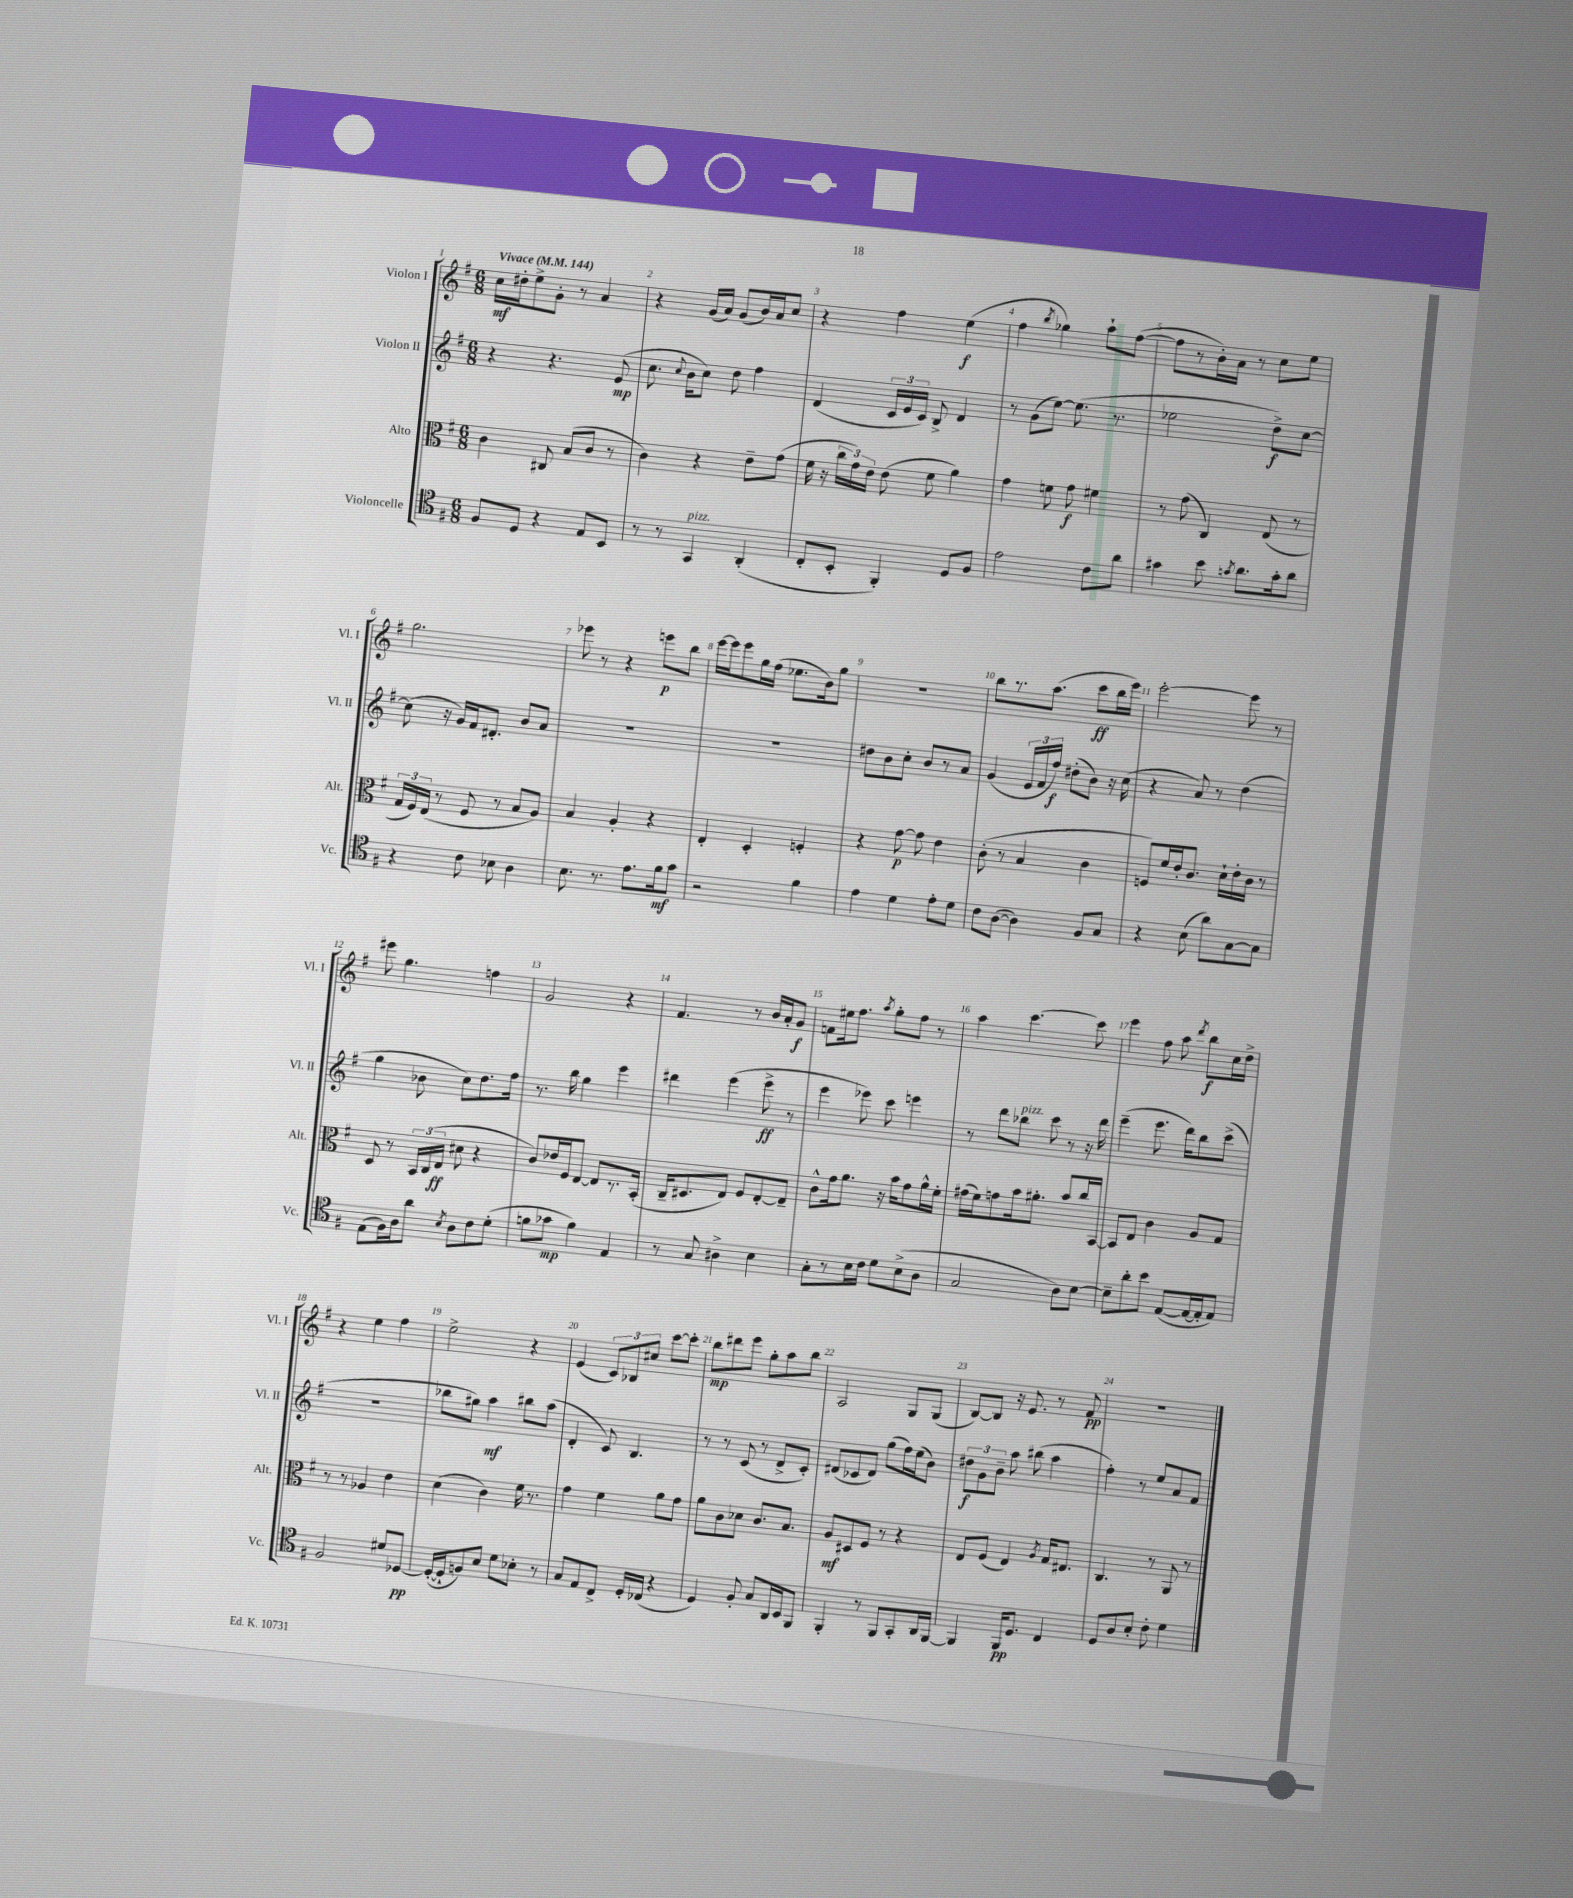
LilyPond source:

<<
\new StaffGroup <<
\new Staff = "s0" \with { instrumentName = "Violon I" shortInstrumentName = "Vl. I" } {
    \clef treble \key g \major \numericTimeSignature \time 6/8 \tempo "Vivace" 4 = 144
    \autoBeamOff c''16[\mf dis''16-. e''8-> g'8]-. r8 a'4 |
    r4 g'16[( a'16]) g'8[( b'16) a'16 c''8] |
    r4 fis''4 e''4\f( |
    fis''4 \acciaccatura { b''8 } ges''4) a''8[-! fis''8]~( |
    fis''8[ r8 b'16-.) a'16] r8 c''8[ e''8] |
    g''2. |
    ees'''8 r8 r4 e'''8[\p b''8] |
    e'''16[~ e'''16 e'''8 g''16 fis''16]( ees''8.[ b'16) g''8] |
    R2. |
    b''8[ r8. a''8.]( c'''8[\ff b''16 e'''16]) |
    e'''2~-. e'''8 r8 |
    eis'''8 g''4. f''4 |
    g'2 r4 |
    fis'4. r8 b'16[ a'16-. g'8]\f |
    f'8[ eis''16 fis''8.] \acciaccatura { a''8 } g''8[-. fis''8] r8 |
    a''4 c'''4.~ c'''8 |
    e'''4 fis''8 a''8 \acciaccatura { d'''8 } b''8[\f c''16 d''16]-> |
    r4 e''4 fis''4 |
    e''2-> r4 |
    e'4( \tuplet 3/2 { c'8[) bes8 cis''8] } c'''8[~ c'''8]-. |
    b''8[\mp dis'''8 e'''8] g''8[-. a''8 b''8] |
    a2 g8[ g8]( |
    b8[~) b8] r16 e'8. r8 fis'8\pp |
    R2. \bar "|." |
}
\new Staff = "s1" \with { instrumentName = "Violon II" shortInstrumentName = "Vl. II" } {
    \clef treble \key g \major \numericTimeSignature \time 6/8
    \autoBeamOff r4 r4. e'8\mp( |
    c''8. \appoggiatura { c''8 } b'16[ c''8]) d''8 fis''4 |
    d'4( \tuplet 3/2 { c'16[ e'16 c'16]) } b8-> d'4 |
    r8 g'8[( e''8]~) e''8.( r8. |
    ees''2 d''8[->\f) c''8]~ |
    c''8( r16 g'16[) fis'16 dis'8.]-. b'8[ a'8] |
    R2. |
    R2. |
    dis''8[ b'8 c''8]-. b'8[ r8 a'8] |
    g'4( \tuplet 3/2 { e'16[ fis'16 fis''16]\f) } dis''8[-.( b'8]) r16 c''16( |
    r4 a'8) r8 d''4( |
    g''4 bes'8 c''8[) d''8. fis''16] |
    r8. b''16 g''4 e'''4 |
    dis'''4 e'''4( e'''8->\ff r8 |
    e'''4 ees'''8) c'''8 e'''4 |
    r8 d'''8[ bes''8]^\markup { \italic "pizz." } c'''8 r8 r16 d'''16 |
    e'''4--( e'''8. d'''16[) b''8 c'''8]->( |
    R2. |
    bes''8[ gis''8]) a''4\mf bis''8[ a''8]( |
    d'4-. c'8) b4. |
    r8 r8 c'8( r8 d'8[-> c'8]-.) |
    dis'8[( ces'8 dis'8]) g''8[( fis''16) e''16( b'8]) |
    \tuplet 3/2 { dis''8[\f g'8 b'8]-- } a''8 bis''8( a''4 |
    fis''4-.) r8 e''8[ a'8 fis'8] \bar "|." |
}
\new Staff = "s2" \with { instrumentName = "Alto" shortInstrumentName = "Alt." } {
    \clef alto \key g \major \numericTimeSignature \time 6/8
    \autoBeamOff c'4 cis8 b8[( c'8] r8 |
    c'4) r4 e'8[-- g'8]( |
    fis'16 r16 \tuplet 3/2 { c''16[ g'16) e'16] } e'8( fis'8 a'4) |
    g'4 f'8 g'8\f fis'4 |
    r8 g'8( c4) e8( r8 |
    \tuplet 3/2 { g16[ fis16) e16]( } r8 fis8 r8 b8[ a8]) |
    b4 a4-. r4 |
    e4-. d4-. f4-. |
    r4 g'8~\p g'8 e'4 |
    c'8-.( r8 b4 c'4 |
    f8[) fis'16 e'16-. c'8.] d'16[-! e'16-. c'16] r8 |
    d8 r8 \tuplet 3/2 { b,16[ c16( e16]\ff } dis'8 r4 |
    c'8[) ees'16 fis16 e8]~ e8[ r8. b,16]-.( |
    c16[-- dis8. e8]) fis8[ e8~-. e8]-- |
    c'8[-^ g'16 a'8.] r16 b'16[ g'8 a'16-^ fis'16]-. |
    gis'16[( fis'16) g'8 b'16 ais'8.]-. b'8[ c''16 b,16]~ |
    b,8[ e8] c'4 a8[ g8] |
    r8 r8 aes4 e'4 |
    d'4( c'4) fis'16 r8. |
    g'4 fis'4 a'8[ g'8] |
    a'8[ c'8 des'8] c'8.[ b8.] |
    a8[\mf dis8 fis8] r8 r4 |
    e8[ fis8]( e4) \acciaccatura { a8 } g16[ eis8.] |
    c4. r8 a,8 r8 \bar "|." |
}
\new Staff = "s3" \with { instrumentName = "Violoncelle" shortInstrumentName = "Vc." } {
    \clef tenor \key g \major \numericTimeSignature \time 6/8
    \autoBeamOff fis8[ d8] r4 e8[ b,8] |
    r8 r8 g,4^\markup { \italic "pizz." } a,4-.( |
    c8[-. b,8]-. fis,4-.) d8[ fis8] |
    e'2 c'8[ a'8] |
    gis'4 b'8 \acciaccatura { g'8 } a'8.[ g'16-. a'8] |
    r4 c'8 bes8 a4 |
    b8. r8. e'8.[ fis'16\mf g'8] |
    r2 fis'4 |
    e'4 d'4 e'8[-. d'8] |
    c'8[ a8]~( a4) fis8[ g8] |
    r4 b8( a'8[) g8~ g8] |
    e8[( fis16) a16 a'8] \acciaccatura { b8 } a8[ c'8 d'8]-.( |
    f'8[ ges'8]\mp f'4) e4 |
    r8 g8 ais4-> b4 |
    g8[-. r8 b16 c'16] d'8[ b8->( a8] |
    g2 a8[) b8]~ |
    b8[-- a'8-. b'8] e8[~( e16~ e16-. e8]) |
    fis2 dis'8[ des8]~\pp |
    des16[~-.( des16-! f8) b8] d'8[ bes8]-. r8 |
    g8[ e8 c8]-> d16[-. ces16]( r4 |
    d4) fis8-. g8[ a,16 b,16 fis,8] |
    fis,4-. r8 fis,8[ g,8-. a,16 fis,16]~ |
    fis,4 fis,16[\pp d8.] c4 |
    d8[ a8 b8]-. c'8-. d'4 \bar "|." |
}
>>
>>
\layout { \context { \Score \override BarNumber.break-visibility = ##(#f #t #t) barNumberVisibility = #all-bar-numbers-visible } }
